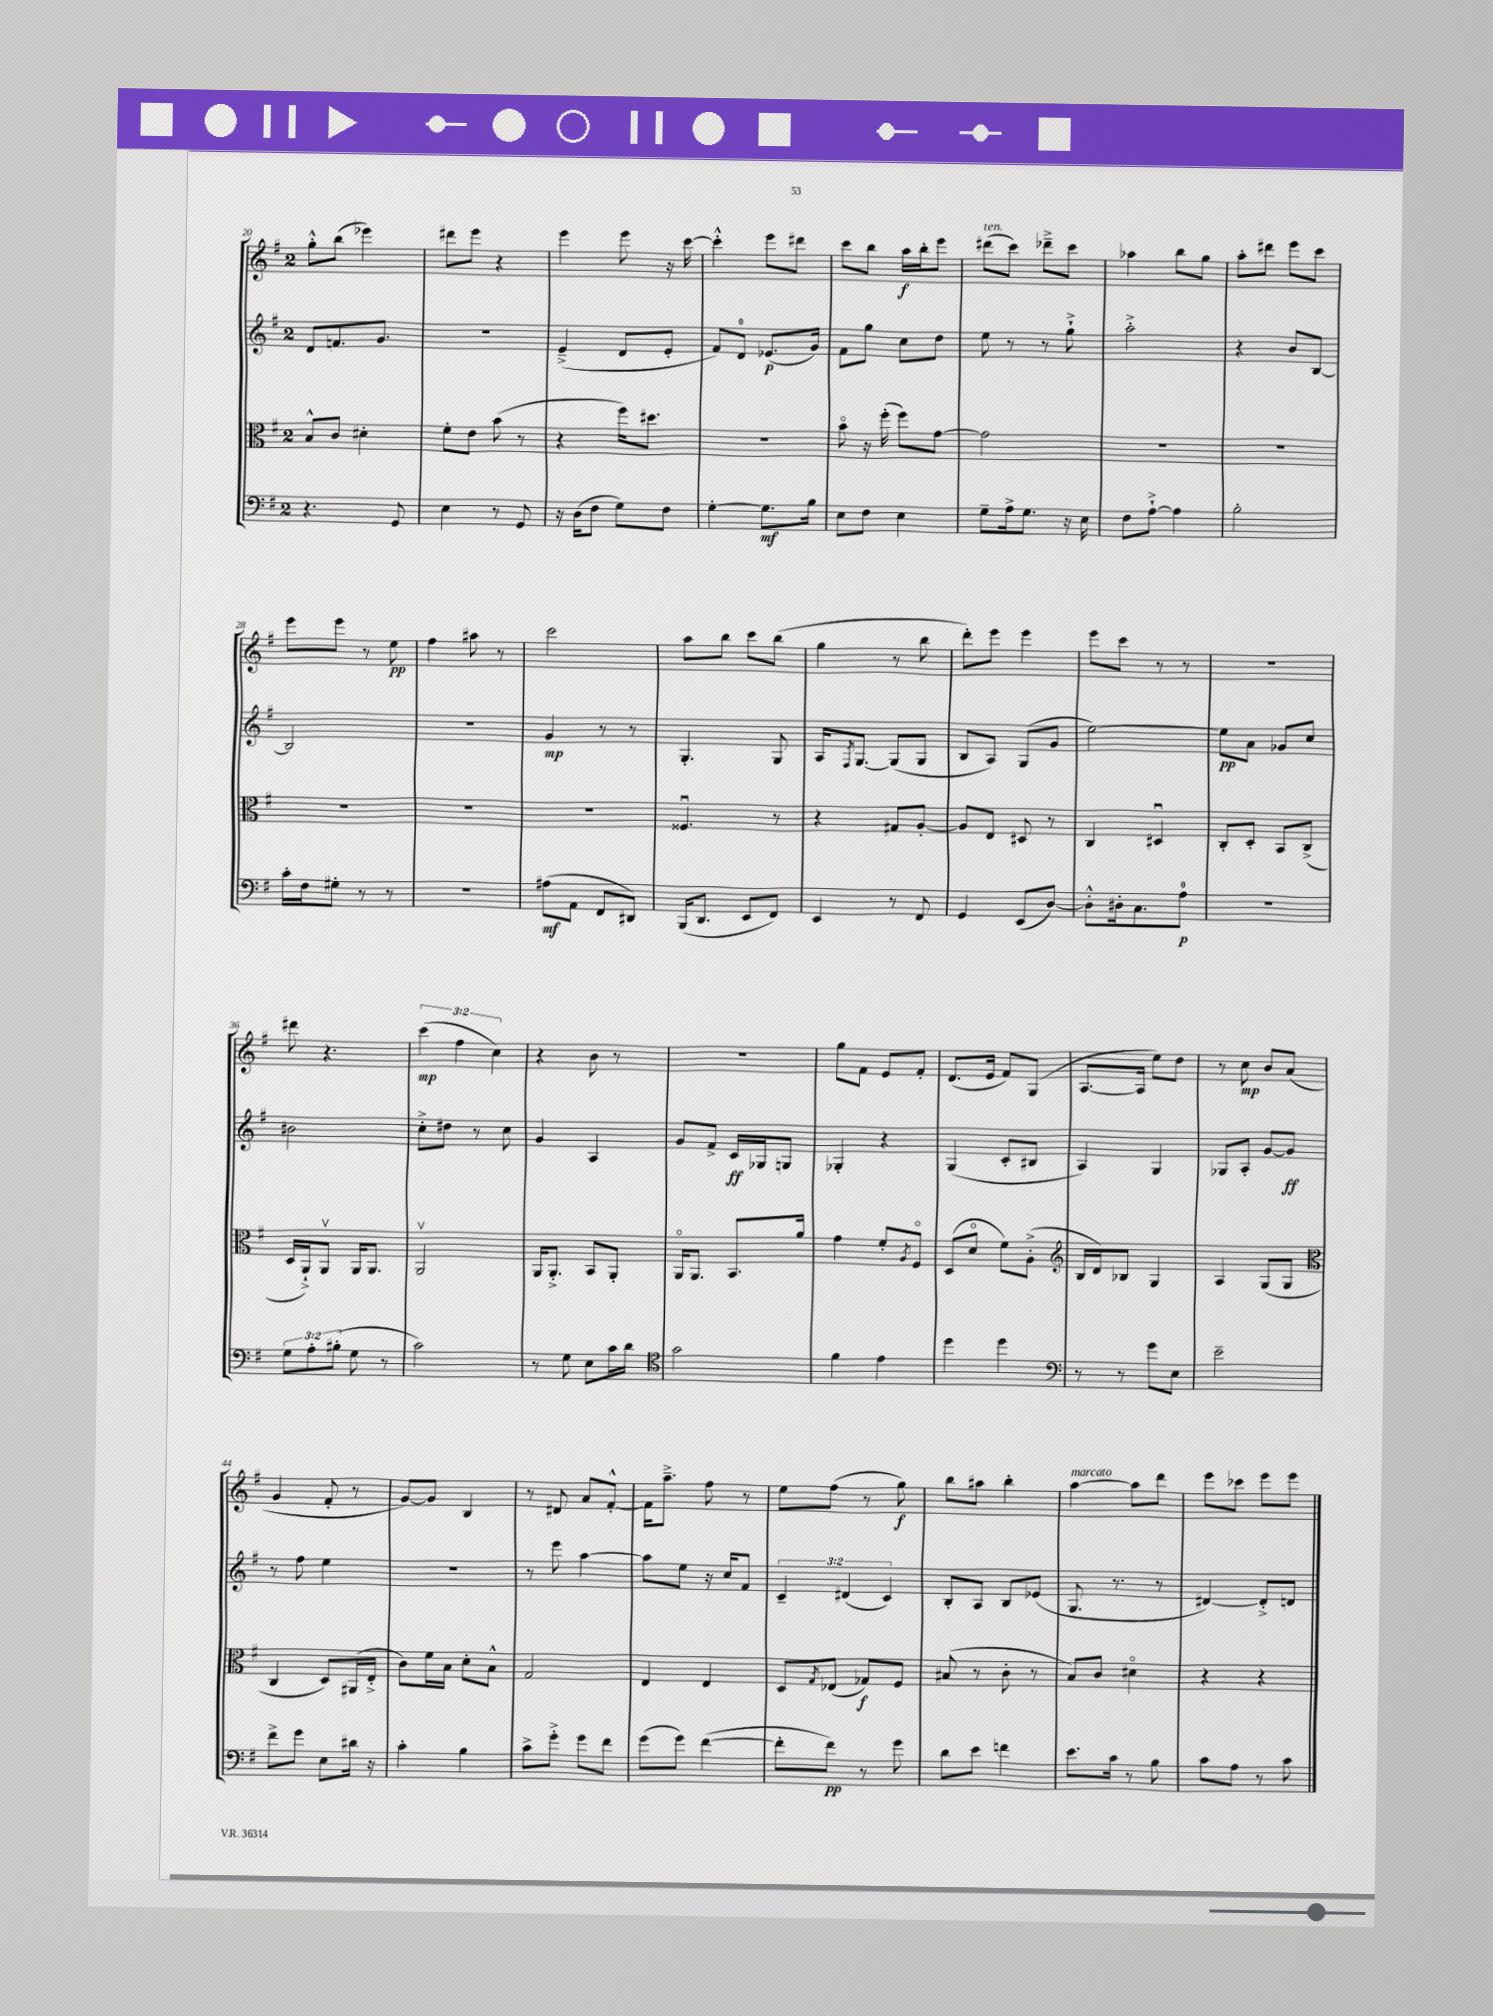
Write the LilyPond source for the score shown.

<<
\new StaffGroup <<
\new Staff = "s0" {
    \clef treble \key g \major \once \override Staff.TimeSignature.style = #'single-digit \time 2/4 \override Staff.TupletNumber.text = #tuplet-number::calc-fraction-text
    g''8-.-^ b''8( ees'''4) |
    dis'''8 e'''8 r4 |
    e'''4 e'''8 r16 c'''16~ |
    c'''4-.-^ e'''8 dis'''8 |
    c'''8 b''8 a''16\f b''16-. e'''8 |
    dis'''8^\markup { \italic "ten." }( c'''8) des'''8---> c'''8 |
    aes''4 b''8 g''8 |
    a''8-. dis'''8 e'''8 c'''8 |
    e'''8 e'''8 r8 e''8\pp |
    fis''4 ais''8 r8 |
    c'''2 |
    a''8 b''8 c'''8 b''8( |
    g''4 r8 b''8 |
    d'''8-.) e'''8 e'''4 |
    e'''8 c'''8 r8 r8 |
    r2 |
    dis'''8 r4. |
    \tuplet 3/2 { c'''4\mp( fis''4 c''4) } |
    r4 b'8 r8 |
    r2 |
    g''8 fis'8 e'8 fis'8-. |
    d'8.( e'16 fis'8) g8( |
    a8.~ a16 e''8) d''8 |
    r8 c''8\mp b'8 a'8( |
    g'4 fis'8-. r8 |
    g'8~) g'8 b4 |
    r8 dis'8 a'8 fis'8~-.-^ |
    fis'16 a''8.---> fis''8 r8 |
    e''8 fis''8( r8 g''8\f) |
    b''8 ais''8 b''4-. |
    a''4~^\markup { \italic "marcato" } a''8 d'''8 |
    e'''8 ces'''8 e'''8 e'''8 \bar "|." |
}
\new Staff = "s1" {
    \clef treble \key g \major \once \override Staff.TimeSignature.style = #'single-digit \time 2/4 \override Staff.TupletNumber.text = #tuplet-number::calc-fraction-text
    d'8 f'8. g'8. |
    r2 |
    e'4--->( d'8 e'8-. |
    fis'8) d'8-0 ees'8.\p( g'16) |
    fis'8 g''8 c''8 d''8 |
    e''8 r8 r8 g''8-!-> |
    a''2-.-> |
    r4 b'8 b8~ |
    b2 |
    R2 |
    g'4\mp r8 r8 |
    g4.-. g8 |
    a16 \acciaccatura { fis8 } g8.~ g8( g8 |
    b8 a8) g8( g'8 |
    e''2~) |
    e''8\pp a'8 ges'8 c''8 |
    bis'2 |
    c''8-.-> dis''8 r8 c''8 |
    g'4 a4 |
    g'8 fis'8-> c'16\ff ges16 g8 |
    ges4-. r4 |
    g4( c'8-. bis8 |
    a4) g4 |
    ges8 a8-. g'8~ g'8\ff |
    r8 fis''8 e''4 |
    R2 |
    r8 e'''8 a''4~ |
    a''8 e''8 r16 c''16 fis'8 |
    \tuplet 3/2 { c'4-- dis'4( c'4) } |
    b8-. a8 b8 ees'8( |
    g8. r8. r8 |
    dis'4~) dis'8-.-> d'8 \bar "|." |
}
\new Staff = "s2" {
    \clef alto \key g \major \once \override Staff.TimeSignature.style = #'single-digit \time 2/4
    b8-^ c'8 dis'4-. |
    fis'8-. e'8 b'8( r8 |
    r4 fis''16) dis''8. |
    r2 |
    b'8\flageolet r16 fis''16-.( fis''8) g'8~ |
    g'2 |
    R2 |
    R2 |
    R2 |
    R2 |
    R2 |
    fisis4.\downbow r8 |
    r4 gis8 a8~-. |
    a8 e8 dis8 r8 |
    c4 dis4\downbow |
    c8-. d8-. b,8 c8->( |
    d16 a,16-!->) a,8\upbow a,16 a,8. |
    a,2\upbow |
    a,16 a,8.-.-> b,8 a,8-. |
    a,16\flageolet a,8. b,8. a'16 |
    g'4 fis'8-. \acciaccatura { a8 } fis8\flageolet |
    d8( d'8\flageolet fis'8) a8-.->( |
    \clef treble b16 d'16) bes8 g4 |
    a4 g8( g8 |
    \clef alto c4 d8) ais,16( e16-.-> |
    c'8) fis'16 b16 d'8-. b8-^ |
    g2 |
    e4 e4 |
    d8 \acciaccatura { g8 } ees8( ges8\f) fis8 |
    bis8( r8 c'8-. r8 |
    b8) c'8 dis'4\flageolet |
    r4 r4 \bar "|." |
}
\new Staff = "s3" {
    \clef bass \key g \major \once \override Staff.TimeSignature.style = #'single-digit \time 2/4 \override Staff.TupletNumber.text = #tuplet-number::calc-fraction-text
    r4. g,8 |
    e4 r8 g,8 |
    r16 d16( fis8 g8) fis8 |
    g4~-. g8.\mf b16 |
    e8 fis8 e4 |
    g8-- a16-> g8. r16 e16 |
    fis8 a8~-!-> a4 |
    b2-. |
    c'16-. fis16 gis8-. r8 r8 |
    R2 |
    ais8\mf( a,8 fis,8 dis,8) |
    b,,16( d,8. e,8 fis,8) |
    e,4 r8 fis,8 |
    g,4 e,8( d8~) |
    d8-.-^ dis16-. c8. a8-0\p |
    R2 |
    \tuplet 3/2 { g8 a8-. bis8-.( } g8 r8 |
    c'2) |
    r8 g8 e8 c'16 d'16 |
    \clef tenor g'2 |
    fis'4 e'4 |
    d''4 d''4 |
    \clef bass r8 r8 g'8 e8 |
    e'2-- |
    fis'8-> g'8 e8 dis'16 r16 |
    c'4-. b4 |
    c'8-> g'8-.-> g'8 fis'8 |
    g'8( g'8) fis'4~( |
    fis'8-. fis'8\pp) r8 g'8 |
    d'8 e'8 f'4 |
    e'8. c'16 r8 b8 |
    c'8 a8 r8 c'8 \bar "|." |
}
>>
>>
\layout { \context { \Score currentBarNumber = #20 } }
